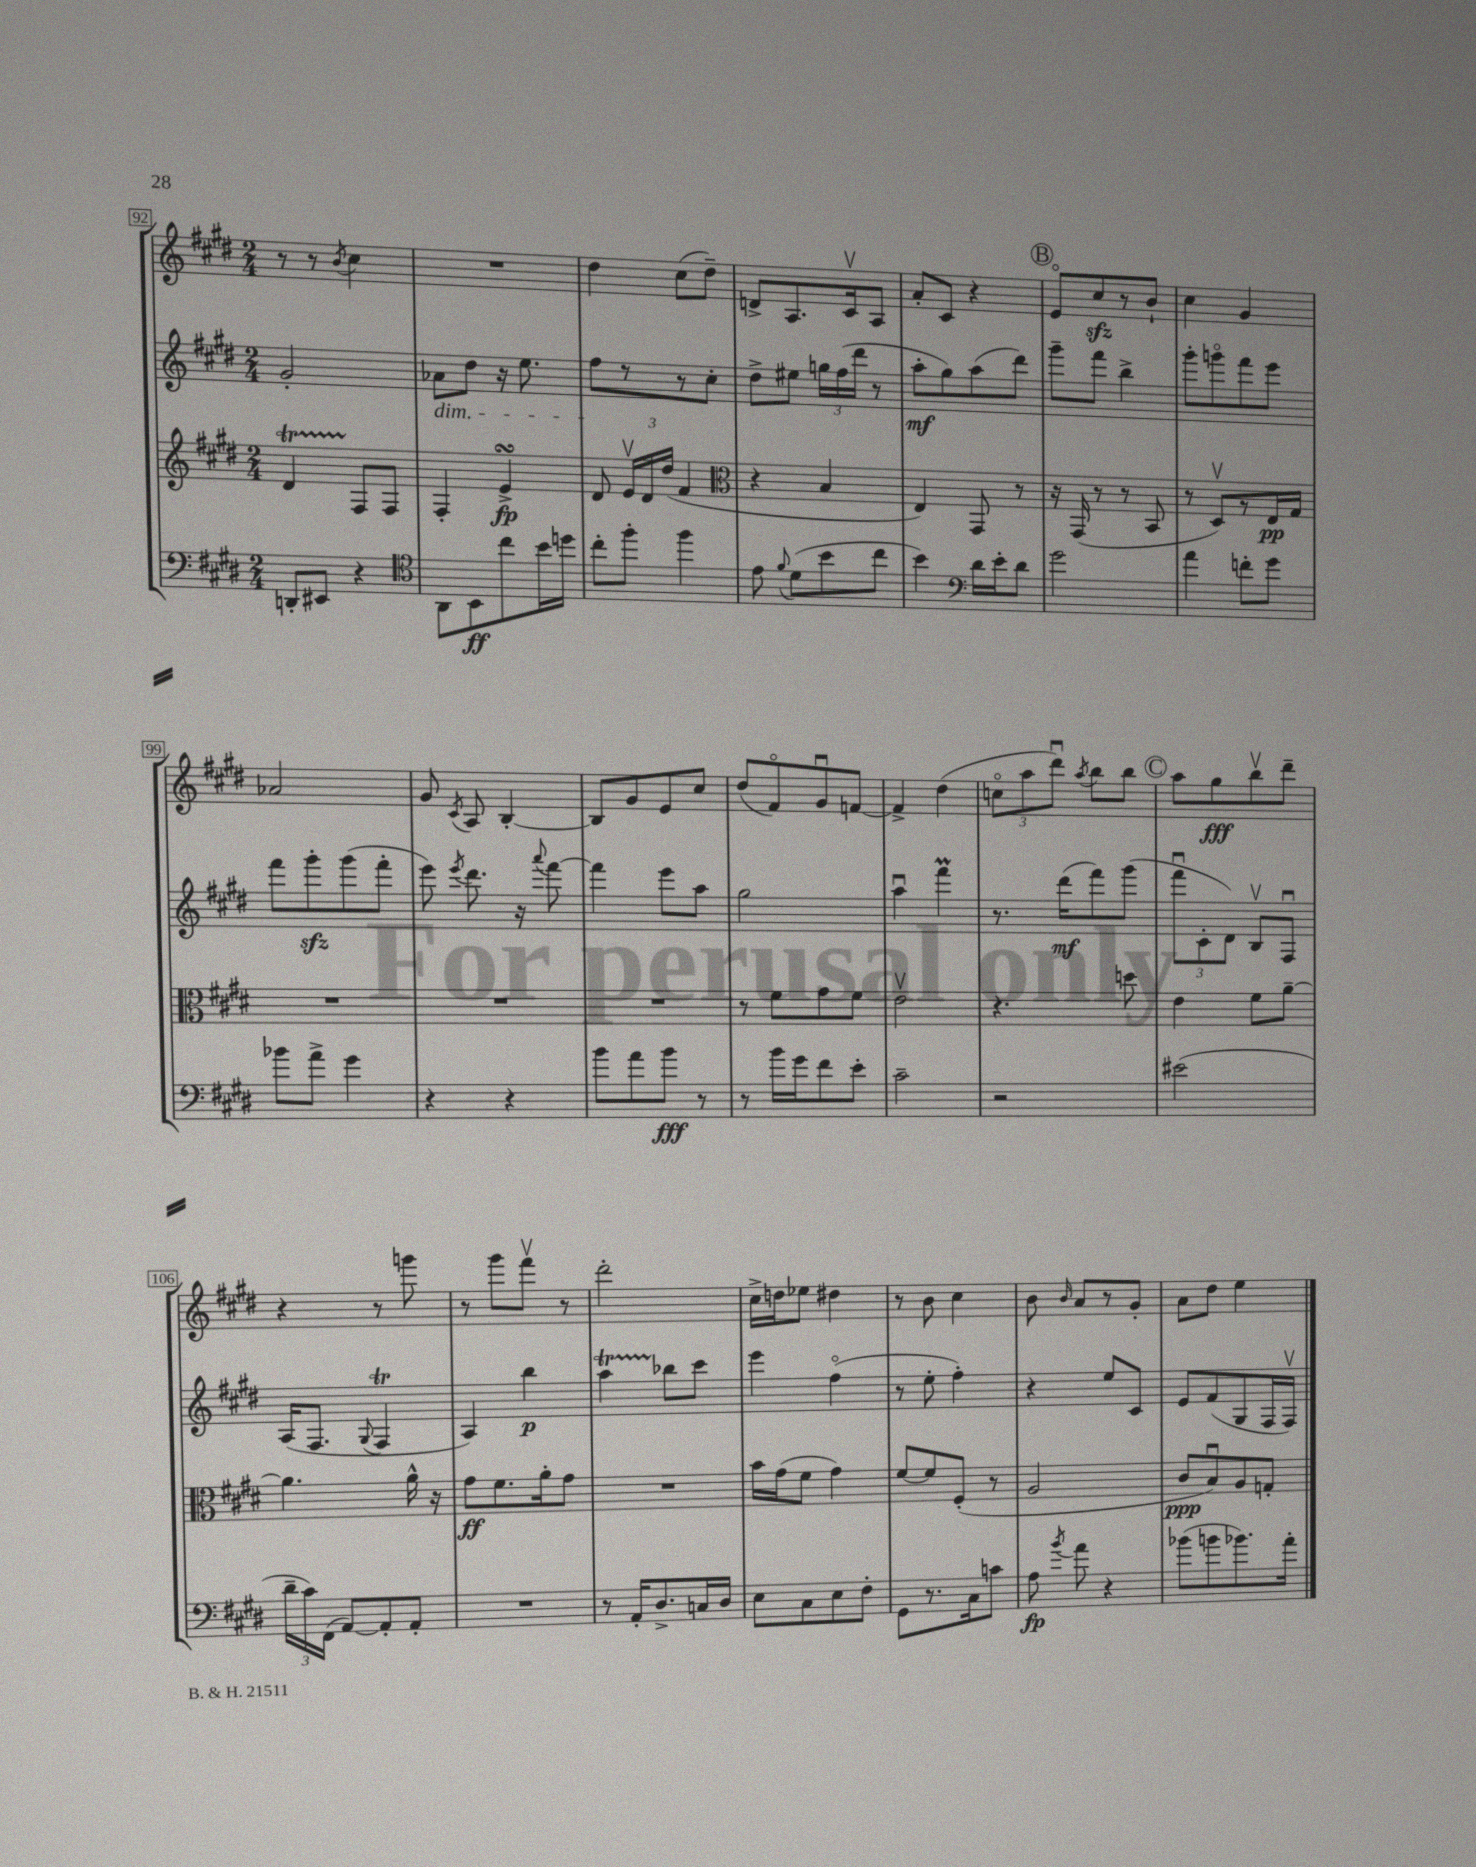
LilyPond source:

<<
\new StaffGroup <<
\new Staff = "s0" {
    \clef treble \key e \major \numericTimeSignature \time 2/4
    \autoBeamOff r8 r8 \acciaccatura { b'8 } cis''4 |
    R2 |
    dis''4 cis''8[( dis''8]--) |
    d'8[-> a8. cis'16\upbow a8] |
    a'8[-. cis'8] r4 |
    \mark \markup { \circle "B" } e'8[\flageolet cis''8\sfz r8 b'8]-! |
    cis''4 gis'4 |
    aes'2 |
    gis'8 \acciaccatura { cis'8 } a8 b4~-. |
    b8[ gis'8 e'8 cis''8] |
    dis''8[( fis'8\flageolet) gis'8\downbow f'8]~ |
    f'4-> dis''4( |
    \tuplet 3/2 { c''8[\flageolet a''8 dis'''8]\downbow) } \acciaccatura { a''8 } b''8[ b''8] |
    \mark \markup { \circle "C" } a''8[ gis''8\fff b''8\upbow dis'''8]-- |
    r4 r8 g'''8 |
    r8 gis'''8[ fis'''8]\upbow r8 |
    dis'''2-. |
    cis''16[-> d''16 ees''8] dis''4 |
    r8 b'8 cis''4 |
    b'8 \grace { b'16 } a'8[ r8 gis'8]-. |
    a'8[ dis''8] e''4 \bar "|." |
}
\new Staff = "s1" {
    \clef treble \key e \major \numericTimeSignature \time 2/4
    \autoBeamOff gis'2-. |
    aes'8[\dim dis''8] r16 e''8. |
    fis''8[\! r8 r8 cis''8]-. |
    dis''8[-> eis''8] \tuplet 3/2 { g''16[ fis''16( dis'''16] } r8 |
    a''8[-.\mf gis''8) a''8( dis'''8]) |
    \mark \markup { \circle "B" } gis'''8[-- fis'''8] b''4-> |
    gis'''8[-. g'''8\flageolet fis'''8 e'''8] |
    fis'''8[ gis'''8-.\sfz gis'''8( fis'''8]-. |
    e'''8) \acciaccatura { e'''8 } dis'''8. r16 \appoggiatura { a'''8 } fis'''8~ |
    fis'''4 e'''8[ a''8] |
    gis''2 |
    a''4\downbow fis'''4\prall |
    r8. dis'''16[\mf( fis'''8) gis'''8]( |
    \mark \markup { \circle "C" } \tuplet 3/2 { fis'''8[\downbow cis'8-. dis'8]) } b8[\upbow fis8]\downbow |
    a16[( fis8.] \appoggiatura { gis8 } fis4\trill |
    a4) b''4\p |
    a''4\startTrillSpan bes''8[\stopTrillSpan cis'''8] |
    e'''4 fis''4\flageolet( |
    r8 e''8-. fis''4-.) |
    r4 e''8[ cis'8] |
    e'8[ fis'8( gis8 fis16 fis16]\upbow) \bar "|." |
}
\new Staff = "s2" {
    \clef treble \key e \major \numericTimeSignature \time 2/4
    \autoBeamOff dis'4\startTrillSpan fis8[\stopTrillSpan fis8] |
    fis4-. e'4->\turn\fp |
    dis'8 \tuplet 3/2 { e'16[\upbow dis'16 dis''16]( } fis'4 |
    \clef alto r4 b4 |
    e4) gis,8 r8 |
    \mark \markup { \circle "B" } r16 gis,16( r8 r8 b,8 |
    r8 dis8[\upbow) r8 e16\pp gis16] |
    R2 |
    R2 |
    R2 |
    r8 fis'8[ gis'8 fis'8] |
    e'2\upbow |
    r4. d''8 |
    \mark \markup { \circle "C" } e'4 fis'8[ a'8]~-- |
    a'4. a'16-^ r16 |
    gis'8[\ff fis'8. a'16-. gis'8] |
    R2 |
    b'16[ gis'16( fis'8] gis'4) |
    fis'8[~ fis'8 fis8]-.( r8 |
    a2 |
    cis'8[\ppp b8\downbow) a8 g8]-. \bar "|." |
}
\new Staff = "s3" {
    \clef bass \key e \major \numericTimeSignature \time 2/4
    \autoBeamOff d,8[-. eis,8] r4 |
    \clef tenor a,8[ b,8\ff cis''8 b'16 d''16] |
    cis''8[-. fis''8]-. fis''4 |
    e'8 \appoggiatura { fis'8 } dis'8[( b'8 cis''8] |
    b'4) \clef bass dis'16[ e'16-. dis'8] |
    \mark \markup { \circle "B" } gis'2 |
    a'4 f'8[-. gis'8] |
    bes'8[ a'8]-> gis'4 |
    r4 r4 |
    b'8[ a'8 b'8]\fff r8 |
    r8 b'16[ gis'16 fis'8 e'8]-. |
    cis'2-- |
    r2 |
    \mark \markup { \circle "C" } eis'2( |
    \tuplet 3/2 { dis'16[-- cis'16) fis,16]( } a,8[~) a,8-. a,8]-. |
    R2 |
    r8 a,16[-. dis8.-> c16 dis16] |
    e8[ cis8 e8 fis8]-. |
    gis,8[ r8. cis16 c'8] |
    a8\fp \acciaccatura { b'8 } a'8 r4 |
    bes'8[( b'8 bes'8.) a'16]-. \bar "|." |
}
>>
>>
\layout { \context { \Score currentBarNumber = #92 \override BarNumber.stencil = #(make-stencil-boxer 0.1 0.3 ly:text-interface::print) } }
